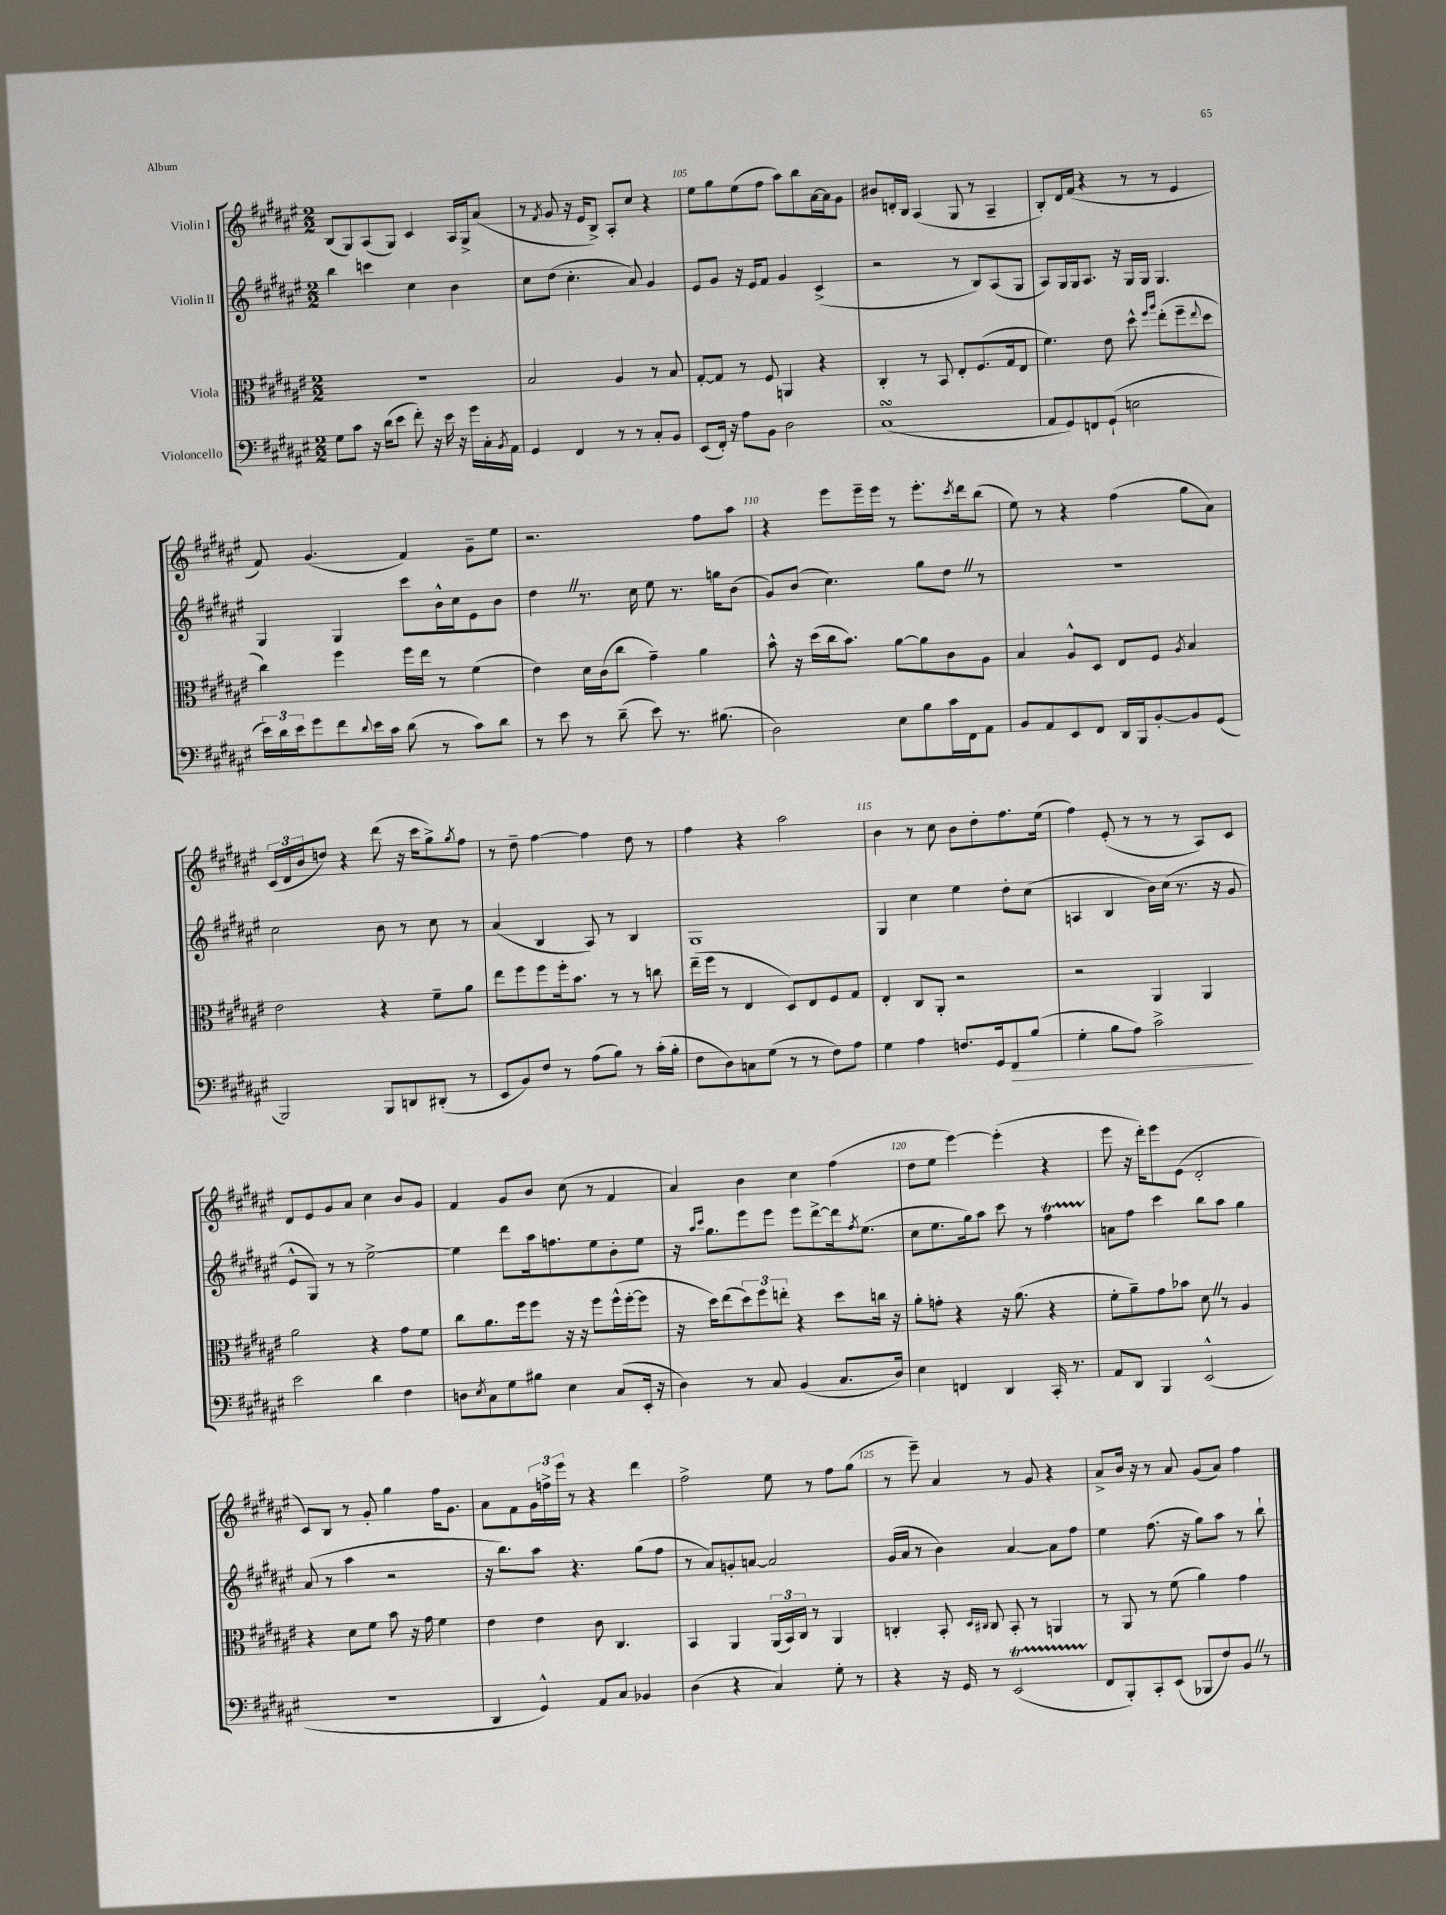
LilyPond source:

<<
\new StaffGroup <<
\new Staff = "s0" \with { instrumentName = "Violin I" } {
    \clef treble \key fis \major \numericTimeSignature \time 2/2
    b8( gis8) ais8( gis8) cis'4 ais16 gis16-> ais'8( |
    r8 \acciaccatura { fis'8 } gis'8 r16 eis'16 b8->) ais8-. cis''8 r4 |
    eis''8 gis''8 eis''8( fis''8 ais''8) b''8 ais'16~ ais'16 gis'8 |
    bis'8 d'16-. b16 ais4( gis8 r8 ais4-- |
    b8-.) dis'16 fis'16( r4 r8 r8 eis'4 |
    fis'8) gis'4.( fis'4) gis'8-- eis''8 |
    r2. fis''8 ais''8 |
    r4 eis'''8 eis'''16-- eis'''16 r8 eis'''8.-. \acciaccatura { cis'''8 } dis'''16 b''8( |
    eis''8) r8 r4 fis''4( gis''8 ais'8) |
    \tuplet 3/2 { cis'16( dis'16 b'16 } d''8) r4 dis'''8( r16 cis'''16 gis''8->) \acciaccatura { gis''8 } fis''8 |
    r8 dis''8-- fis''4~ fis''4 dis''8 r8 |
    fis''4 r4 ais''2 |
    b'4 r8 cis''8 b'8 dis''8-. fis''8. eis''16( |
    fis''4) eis'8-.( r8 r8 r8 ais8) cis'8 |
    dis'8 eis'8 gis'8 ais'8 cis''4 b'8 gis'8 |
    fis'4 gis'8 b'8 cis''8( r8 fis'4 |
    ais'4) b'4 cis''4 fis''4( |
    dis''8 eis''8 eis'''4~) eis'''4-.( r4 |
    eis'''8 r16 dis'''16-.) eis'''8 eis'8( dis'2-. |
    cis'8) b8 r8 gis'8-. gis''4 fis''16 gis'8. |
    ais'8 fis'8 \tuplet 3/2 { gis'16 f''16-> eis'''16 } r8 r4 dis'''4 |
    fis''2-> eis''8 r8 fis''8 gis''8( |
    r8 eis'''8--) ais'4 r8 gis'8 r4 |
    ais'8-> b'16 r16 r8 ais'8 gis'8( ais'8) fis''4 \bar "|." |
}
\new Staff = "s1" \with { instrumentName = "Violin II" } {
    \clef treble \key fis \major \numericTimeSignature \time 2/2
    b''4 c'''4 cis''4 b'4 |
    cis''8 dis''8( cis''4.-. ais'8) gis'4 |
    eis'8 gis'8 r16 eis'16 fis'8 gis'4 cis'4->( |
    r2 r8 b8) ais8( gis8 |
    ais8) gis16 gis16 ais8. r16 gis16 gis16 gis4. |
    gis4 gis4 cis'''8 b'16-^ cis''16 eis'8 b'8 |
    dis''4 \once \override BreathingSign.text = \markup { \musicglyph "scripts.caesura.straight" } \breathe r8. cis''16 eis''8 r8. g''16 b'8( |
    gis'8) b'8( cis''4.) gis''8 dis''8 \once \override BreathingSign.text = \markup { \musicglyph "scripts.caesura.straight" } \breathe r8 |
    R1 |
    cis''2 b'8 r8 cis''8 r8 |
    ais'4( b4 ais8) r8 b4 |
    gis1 |
    gis4 cis''4 eis''4 dis''8-. cis''8( |
    a4 b4 b'16) cis''16( r8. r16 gis'8 |
    eis'8-^ gis8) r8 r8 eis''2~-> |
    eis''4 dis'''8 ais''16 f''8. eis''8 b'8-. eis''8 |
    r16 \grace { ais''16 cis'''16 } gis''8. eis'''8 eis'''8 eis'''8 dis'''8~-> dis'''16 \acciaccatura { fis''8 } eis''8.( |
    cis''8 eis''8. gis''16) ais''8 cis'''8 r8 fis''4\startTrillSpan |
    a'8\stopTrillSpan fis''8 cis'''4 b''8 ais''8 gis''4 |
    ais'8( r8 ais''4 r2 |
    r16 b''8.) ais''8 r4. gis''8( fis''8 |
    r8 ais'8) g'8-. a'8~ a'2 |
    gis'16( ais'16 r8 b'4) ais'4~ ais'8 fis''8 |
    eis''4 fis''8.( r16 gis''8) ais''8 r8 b''8-! \bar "|." |
}
\new Staff = "s2" \with { instrumentName = "Viola" } {
    \clef alto \key fis \major \numericTimeSignature \time 2/2
    R1 |
    b2 ais4 r8 b8 |
    gis8~-. gis8 r8 fis8 a,4 r4 |
    cis4-. r8 b,8 eis8-. fis8.( gis16 eis8 |
    fis'4.) eis'8 dis''8-^ \grace { fis''16 ais''16 } eis''8-.( fis''8-- \appoggiatura { eis''8 } dis''8 |
    cis''4) fis''4 fis''16 eis''16 r8 fis'4( |
    eis'4) dis'16 cis'16( cis''8 gis'4--) ais'4 |
    b'8-^ r16 dis''16( cis''16 b'8.) ais'8~ ais'8 cis'8 ais8 |
    b4 ais8-^ dis8 eis8 fis8 \acciaccatura { ais8 } b4 |
    eis'2 r4 fis'8-- ais'8 |
    eis''8 fis''8 fis''8 fis''16-. b'8. r8 r8 c''8 |
    eis''16--( fis''16 r8 eis4 dis8) eis8 fis8 gis8 |
    eis4-. cis8 ais,8-. r2 |
    r2 ais,4 ais,4 |
    ais'2 r4 gis'8 fis'8 |
    cis''8 ais'8. fis''16 fis''8 r16 r16 fis''8 fis''16-^( fis''16~-. fis''8 |
    r16 dis''16) eis''8( \tuplet 3/2 { dis''8) fis''8 e''8-. } r4 dis''8 c''16 r16 |
    ais'8-. g'8-. r4 r16 ais'8.( r4 |
    fis'8-. ais'8--) gis'8 bes'8 dis'8 \once \override BreathingSign.text = \markup { \musicglyph "scripts.caesura.straight" } \breathe r8 ais4 |
    r4 dis'8 fis'8 b'8 r16 gis'16 fis'4 |
    eis'4 eis'4 cis'8 cis4. |
    b,4 ais,4 \tuplet 3/2 { ais,16( b,16) cis16 } r8 ais,4 |
    c4-. b,8-. \grace { dis16 cis16 } cis8 b,8-. r8 a,4 |
    r8 ais,8 r8 fis'8( ais'4) gis'4 \bar "|." |
}
\new Staff = "s3" \with { instrumentName = "Violoncello" } {
    \clef bass \key fis \major \numericTimeSignature \time 2/2
    gis8 cis'8 r16 dis'16( eis'8 fis'8-.) r16 eis'16 r16 gis'16 cis16-. \acciaccatura { b,8 } ais,16 |
    gis,4 fis,4 r8 r8 cis8-. b,8 |
    eis,8( fis,16-.) r16 ais8 b,8 dis2 |
    cis1\turn( |
    ais,8 gis,8) f,8 gis,8-!( e2 |
    \tuplet 3/2 { eis'16) dis'16 eis'16 } gis'8 fis'8 \appoggiatura { dis'8 } eis'16 cis'16 dis'8( r8 cis'8) dis'8 |
    r8 eis'8 r8 dis'8--( eis'8) r8. bis8.( |
    dis2) eis8 b8 cis'16 fis,16 ais,8 |
    b,8 ais,8 eis,8 fis,8 dis,16 b,,16 b,8~-. b,8 gis,8( |
    b,,2) b,,8 d,8 dis,8-.( r8 |
    eis,8 b,8) fis8 r8 ais8( b8) r8 cis'16-.( b16-. |
    fis8 dis8) c8 gis8( r8 r8 fis8) ais8 |
    gis4 ais4 f8. gis,16 fis,8\> b8( |
    gis4-. b8 ais8) cis'2->\! |
    eis'2 dis'4 fis4 |
    d8 \acciaccatura { eis8 } cis8 gis8 bis8 eis4 cis8( eis,16-. r16 |
    dis4) r8 cis8 b,4( cis8. dis16) |
    eis4 f,4 dis,4 cis,16-. r8. |
    ais,8 dis,8 b,,4 eis,2-^( |
    R1 |
    dis,4 gis,4-^) ais,8 cis8 bes,4 |
    dis4( r4 cis4) gis8-. r8 |
    r4 r16 gis,16 r8 eis,2\startTrillSpan( |
    fis,8\stopTrillSpan b,,8-.) cis,8-. eis,8( bes,,8 fis8) b,8 \once \override BreathingSign.text = \markup { \musicglyph "scripts.caesura.straight" } \breathe r8 \bar "|." |
}
>>
>>
\layout { \context { \Score currentBarNumber = #103 \override BarNumber.break-visibility = ##(#f #t #t) barNumberVisibility = #(every-nth-bar-number-visible 5) } }
